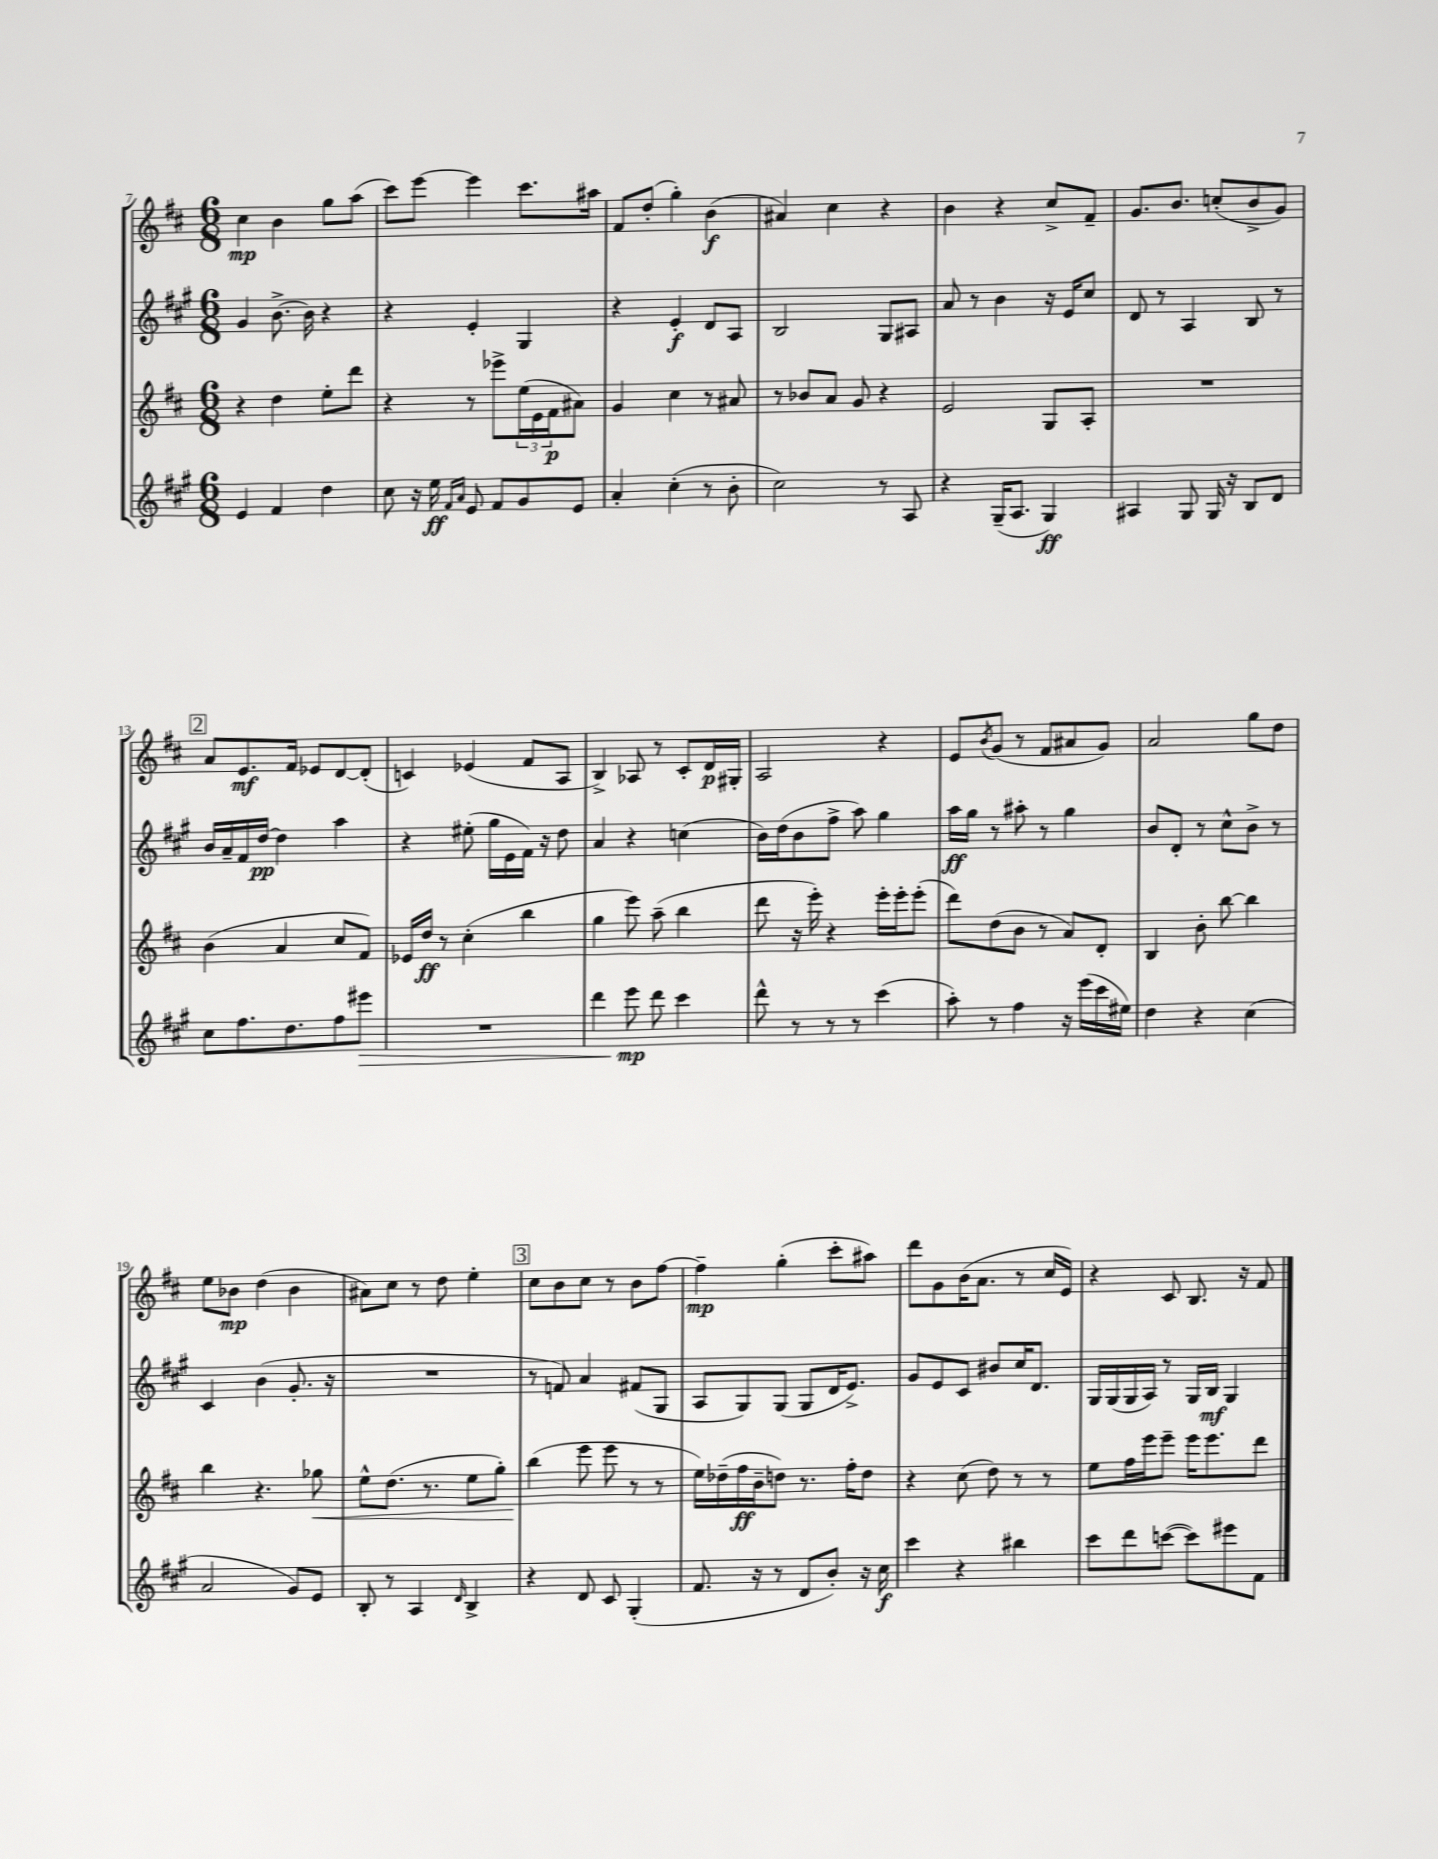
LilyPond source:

<<
\new StaffGroup <<
\new Staff = "s0" {
    \clef treble \key d \major \numericTimeSignature \time 6/8
    cis''4\mp b'4 g''8 a''8( |
    cis'''8) e'''8~ e'''4 cis'''8. ais''16 |
    fis'8 d''8-.( g''4-.) b'4\f( |
    ais'4) cis''4 r4 |
    b'4 r4 cis''8-> fis'8-- |
    g'8. b'8. c''8-.( b'8-> g'8) |
    \mark \markup { \box "2" } a'8 e'8.\mf fis'16 ees'8 d'8~ d'8-.( |
    c'4) ees'4( fis'8 a8 |
    b4->) aes8 r8 cis'8-. d'16\p gis16-. |
    a2 r4 |
    e'8 \acciaccatura { b'8 } g'8( r8 fis'8 ais'8 g'8) |
    a'2 g''8 d''8 |
    e''8 bes'8\mp d''4( bes'4 |
    ais'8) cis''8 r8 d''8 e''4-. |
    \mark \markup { \box "3" } cis''8 b'8 cis''8 r8 b'8 fis''8~ |
    fis''4--\mp g''4-.( cis'''8-. ais''8) |
    d'''8 g'8 b'16( a'8. r8 cis''16 e'16) |
    r4 cis'8 b8. r16 fis'8 \bar "|." |
}
\new Staff = "s1" {
    \clef treble \key a \major \numericTimeSignature \time 6/8
    gis'4 b'8.~-> b'16 r4 |
    r4 e'4-. gis4 |
    r4 e'4-.\f d'8 a8 |
    b2 gis8 ais8 |
    a'8 r8 b'4 r16 e'16 cis''8 |
    d'8 r8 a4 b8 r8 |
    \mark \markup { \box "2" } b'16 a'16-- fis'16 d''16~\pp d''4 a''4 |
    r4 eis''8-.( gis''16 e'16 fis'16) r16 d''8 |
    a'4 r4 c''4( |
    b'16) d''16( b'8 fis''8-> a''8) gis''4 |
    a''16\ff gis''16 r8 ais''8-. r8 gis''4 |
    b'8 d'8-. r8 cis''8-^ b'8-> r8 |
    cis'4 b'4( gis'8.-. r16 |
    R2. |
    \mark \markup { \box "3" } r8 f'8) a'4 fis'8( gis8 |
    a8 gis8) gis8( gis8 d'16 e'8.->) |
    gis'8 e'8 cis'8 bis'8 cis''16 d'8. |
    gis16 gis16( gis16 a16) r8 gis16 b16\mf gis4 \bar "|." |
}
\new Staff = "s2" {
    \clef treble \key d \major \numericTimeSignature \time 6/8
    r4 d''4 e''8-. d'''8 |
    r4 r8 ees'''8-> \tuplet 3/2 { e''16( e'16 fis'16\p } ais'8) |
    g'4 cis''4 r8 ais'8 |
    r8 bes'8 a'8 g'8 r4 |
    e'2 g8 a8-. |
    R2. |
    \mark \markup { \box "2" } b'4( a'4 cis''8 fis'8) |
    ees'16 d''16\ff r8 cis''4-.( b''4 |
    g''4 e'''8) a''8--( b''4 |
    d'''8 r16 e'''16-.) r4 e'''16-. e'''16-. e'''8-.( |
    d'''8) d''8( b'8 r8 a'8) d'8-. |
    b4 b'8-. b''8~ b''4 |
    b''4 r4. ges''8\< |
    e''8-^ d''8.( r8. e''8 g''8-.) |
    \mark \markup { \box "3" } b''4\!( e'''8 e'''8 r8 r8 |
    e''16) des''16--( fis''16\ff b'16-- d''8) r8. fis''16-. d''8 |
    r4 cis''8( d''8) r8 r8 |
    e''8 fis''16 e'''16 e'''8-- e'''16 e'''8. d'''8 \bar "|." |
}
\new Staff = "s3" {
    \clef treble \key a \major \numericTimeSignature \time 6/8
    e'4 fis'4 d''4 |
    cis''8 r16 e''16\ff \grace { fis'16 a'16 } e'8 fis'8 gis'8 e'8 |
    a'4-. cis''4-.( r8 b'8-. |
    cis''2) r8 a8 |
    r4 gis16--( a8. gis4\ff) |
    ais4 gis8 gis16 r16 b8 d'8 |
    \mark \markup { \box "2" } cis''8 fis''8. d''8. fis''8 eis'''8\> |
    R2. |
    d'''4 e'''8\mp\! d'''8 cis'''4 |
    d'''8-^ r8 r8 r8 cis'''4( |
    a''8-.) r8 fis''4 r16 e'''16( cis'''16 eis''16) |
    d''4 r4 cis''4( |
    a'2 gis'8) e'8 |
    b8-. r8 a4 \grace { d'16 } b4-> |
    \mark \markup { \box "3" } r4 d'8 cis'8 gis4-.( |
    fis'8. r16 r8 d'8 b'8-.) r16 cis''16\f |
    cis'''4 r4 bis''4 |
    cis'''8 d'''8 c'''8~( c'''8) eis'''8 fis'8 \bar "|." |
}
>>
>>
\layout { \context { \Score currentBarNumber = #7 } }
